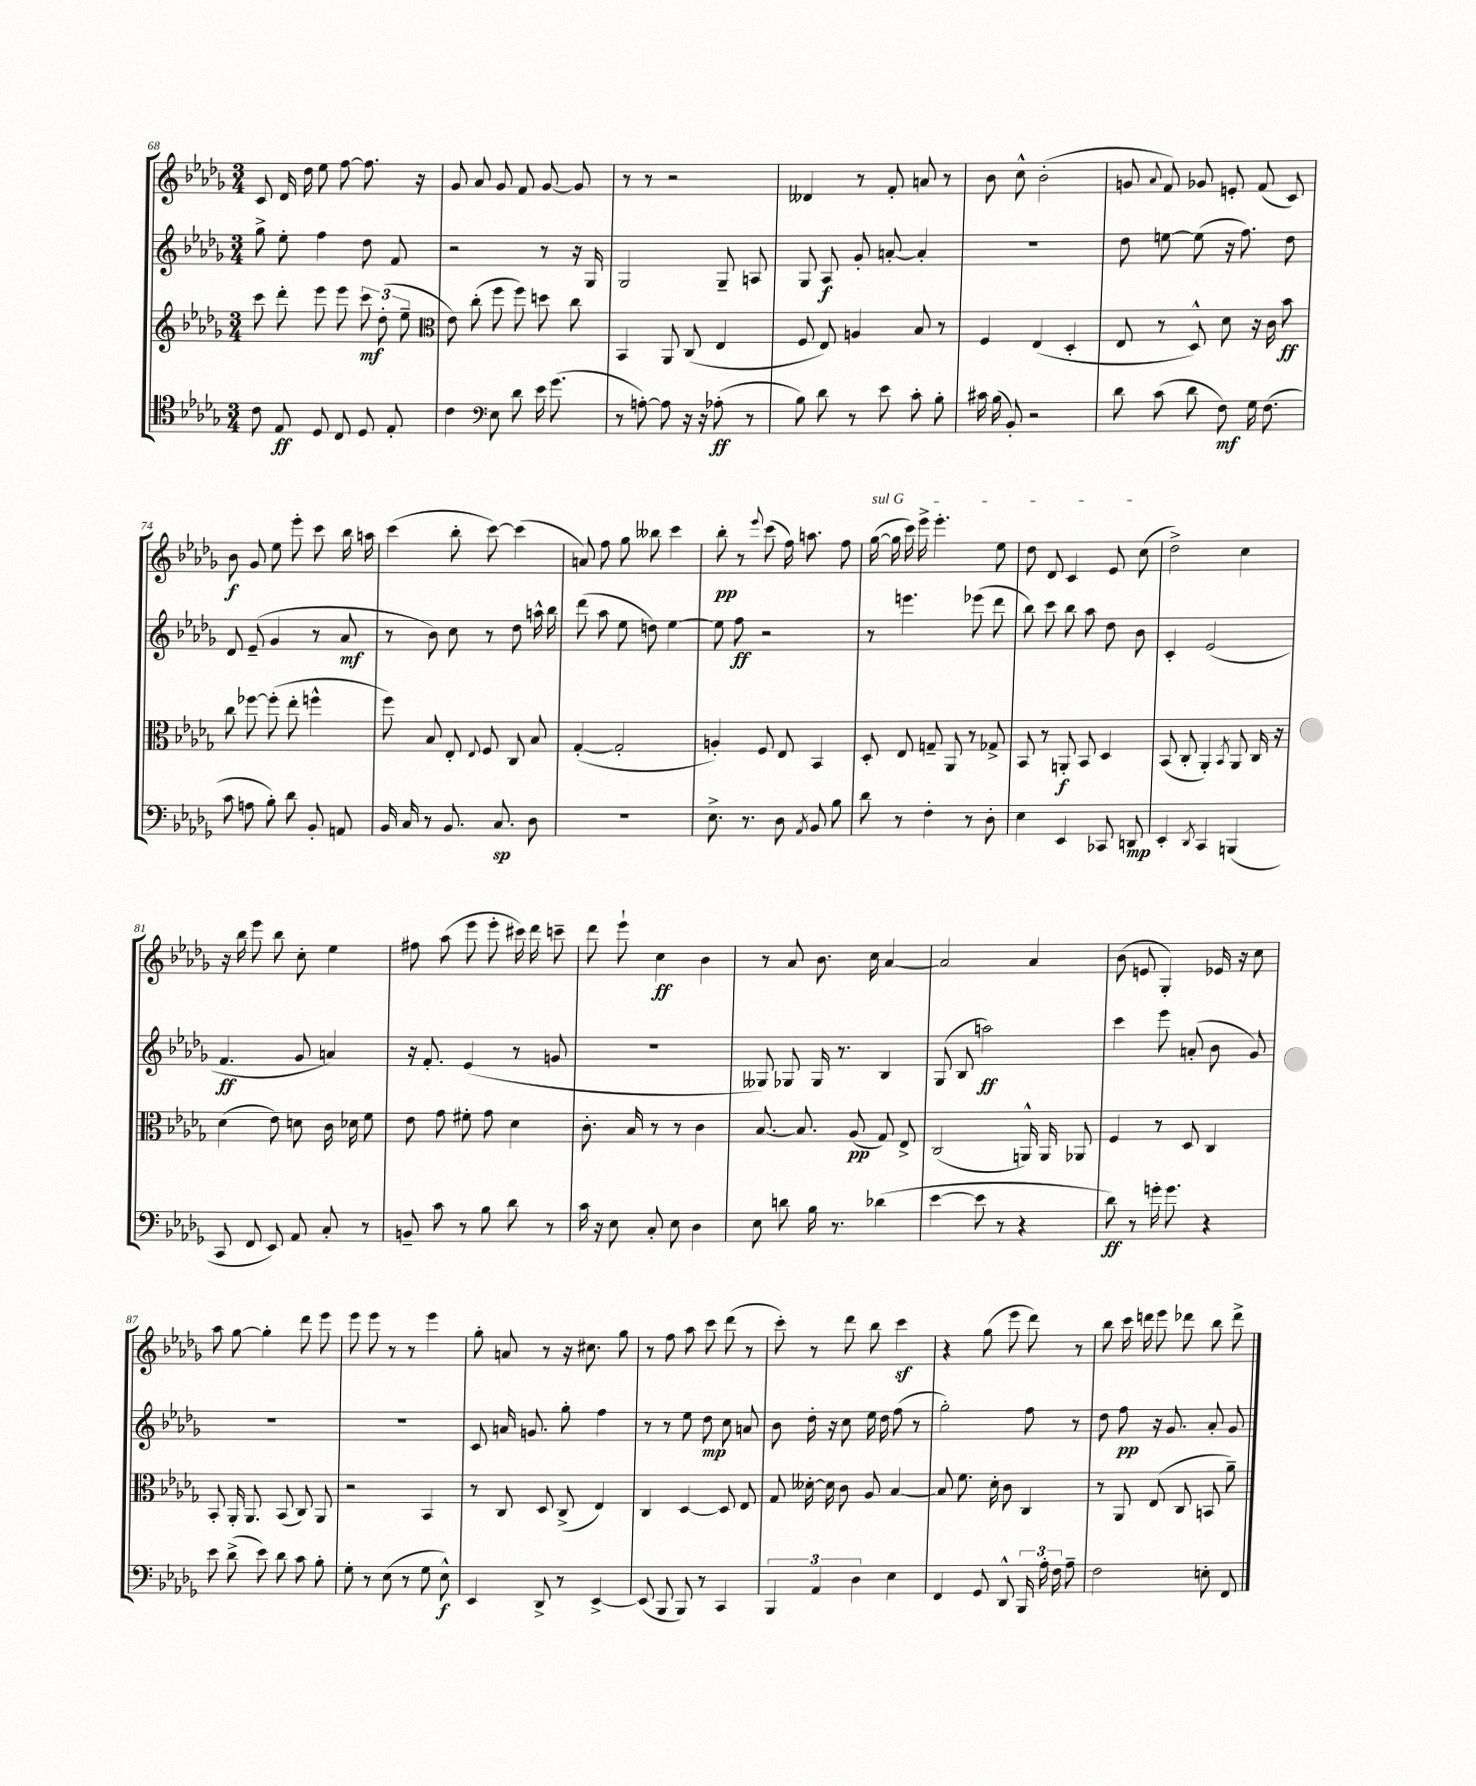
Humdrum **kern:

**kern	**kern	**kern	**kern
*staff4	*staff3	*staff2	*staff1
*clefC4	*clefG2	*clefG2	*clefG2
*k[b-e-a-d-g-]	*k[b-e-a-d-g-]	*k[b-e-a-d-g-]	*k[b-e-a-d-g-]
*M3/4	*M3/4	*M3/4	*M3/4
8c	8ccc	8gg-^	8c
8E-	8ddd-'	8ee-'	16d-
.	.	.	16dd-
8D-	8eee-	4ff	8ee-
8C	8eee-	.	[8ff
8D-	12ccc	8dd-	8.ff]
.	(12dd-'	.	.
8E-'	.	8f	.
.	12ee-~	.	.
.	.	.	16r
=	=	=	=
*	*clefC3	*	*
4c	8e-)	2r	8g-
.	(8cc'	.	8a-
*clefF4	*	*	*
8E-	8ff	.	8g-
8d-	8ff)	.	8f
16e-	8dd	8r	[8g-
(8.g-	.	.	.
.	8cc	16r	8g-]
.	.	16G-	.
=	=	=	=
8r	4BB-	2G-	8r
[8A')	.	.	8r
8A]	8AA-	.	2r
16r	(8C	.	.
16r	.	.	.
(8A-'	4E-	8G-~	.
8r	.	8A	.
=	=	=	=
8B-)	8F	8G-	4d--
8d-	8E-)	8A-	.
8r	4A	8g-'	8r
8e-	.	[8a'	8f'
8c'	8B-	4a']	8a
8B-'	8r	.	8r
=	=	=	=
16c#	4F	2.r	8b-
(16B-	.	.	.
8BB-')	.	.	8cc^^
2r	(4E-	.	(2b-'
.	4D-'	.	.
=	=	=	=
8d-	8E-	8dd-	8g
.	.	.	8qqa-
(8c	8r	[8ee	8f)
8d-	8D-^^)	(8ee]	8g-
8F)	8d-	16r	8e'
.	.	8.ff)	.
16G-	16r	.	(8f
(8.F	16c	.	.
.	8b-	8dd-	8c)
=	=	=	=
8c	8cc	8d-	8b-
8A	[8ff-	(8e-~	8g-
8B-')	(8ff-']	4g-	8ee-
8d-	8ee-'	.	8eee-'
8BB-'	4ff^^	8r	8ccc
8AA	.	8a-	16bb-
.	.	.	16aa
=	=	=	=
16BB-	8ff)	8r	(4ccc
16C	.	.	.
8r	8B-	8b-)	.
8.BB-	8E-'	8cc	8bb-'
.	8qqE-	.	.
.	8F	8r	[8ccc)
8.C	.	.	.
.	8C	8dd-	(4ccc]
8D-	8B-	16aa^^	.
.	.	16bb-	.
=	=	=	=
2.r	([4G-'	(8ddd-	8a)
.	.	8aa-	8ff
.	2G-']	8ee-	8gg-
.	.	8dd)	8bb--
.	.	[4ee-	4ccc
=	=	=	=
8.E-^	4A')	8ee-]	8bb-'
.	.	8ff	8r
8.r	.	.	.
.	.	.	8qqeee-
.	8F	2r	(8ccc
8D-	8E-	.	16ff)
.	.	.	8.aa
8qAA-	.	.	.
8BB-	4BB-	.	.
8B-	.	.	8ff
=	=	=	=
8d-	8D-'	8r	([16gg-
.	.	.	16gg-]
8r	8E-	4.eee	16ccc)
.	.	.	16eee-^
4F'	8G~	.	4.eee-'
.	8AA-	.	.
8r	8r	(8eee-	.
8D-'	8G-^	8ddd-	8ee-
=	=	=	=
4E-	8BB-	8bb-)	8dd-
.	8r	8ccc	8d-
4EE-	8AA'	8bb-	4c
.	8BB-	8aa-	.
8CC-	4D-	8dd-	8e-
8DD	.	8b-	(8cc
=	=	=	=
4EE-'	(8BB-	4c'	2dd-^)
.	8C'	.	.
8qDD-	.	.	.
4CC	4AA-')	(2e-	.
.	8qBB-	.	.
(4BBB	8AA-	.	4cc
.	16C	.	.
.	16r	.	.
=	=	=	=
8CC	(4d-	4.f	16r
.	.	.	16bb-
8FF	.	.	8eee-
8EE-)	8e-)	.	8bb-
8AA-	8d	8g-	8cc'
8C'	16c	4a)	4ee-
.	16d-	.	.
8r	8f	.	.
=	=	=	=
8BB~	8e-	16r	8ff#
.	.	8.f'	.
8c	8g-	.	(8aa-
8r	8f#'	(4e-	8eee-
8B-	8g-	.	8eee-'
8d-	4d-	8r	16ccc#)
.	.	.	16ddd-
8r	.	8g	8ccc~
=	=	=	=
16c	8.c'	2.r	8ddd-
16r	.	.	.
8E-	.	.	8eee-`
.	16B-	.	.
8C'	8r	.	4cc
8E-	8r	.	.
4D-	4c	.	4b-
=	=	=	=
8E-	[8.B-	8G--)	8r
8d	.	8G-	8a-
.	8.B-]	.	.
16B-	.	16G-	8.b-
8.r	.	8.r	.
.	(8A-	.	.
.	.	.	16cc
(4d-	8G-)	4B-	[4a-
.	8E-^	.	.
=	=	=	=
[4e-	(2C	(8G-	2a-]
.	.	8B-	.
8e-]	.	2aa)	.
8r	.	.	.
4r	16AA^^)	.	4a-
.	16AA	.	.
.	8AA-	.	.
=	=	=	=
8d-)	4F	4ccc	(8b-
8r	.	.	8e
16g'	8r	8eee-	4G-')
8.g	.	.	.
.	8D-	(8a'	.
4r	4C	8b-	16e-
.	.	.	16r
.	.	8g-)	8cc
=	=	=	=
8e-	8BB-'	2.r	8aa-
(8d-^	16AA-'	.	[8gg-
.	8.AA-	.	.
8e-)	.	.	4gg-']
8d-	(8BB-	.	.
8c	8C)	.	8ddd-
8B-'	8AA-	.	8eee-
=	=	=	=
8G-'	2r	2.r	8eee-
8r	.	.	8eee-
(8E-	.	.	8r
8r	.	.	8r
8G-	4BB-	.	4eee-
8E-^^)	.	.	.
=	=	=	=
4EE-	8r	8c	8gg-'
.	8C	16a	8a
.	.	8.g	.
8DD-^	8D-	.	8r
8r	(8C^	8gg-'	16r
.	.	.	8.cc#
[4EE-^	4E-)	4ff	.
.	.	.	8gg-
=	=	=	=
(8EE-]	4C	8r	8r
8BBB-	.	8r	8ff
8BBB-)	[4D-	8ee-	8aa-
8r	.	8dd-	8ccc
4CC	8D-]	8cc	(8ddd-
.	8E-	8a	8r
=	=	=	=
6BBB-	8G-	8b-	8ccc')
.	[16d--'	16dd-'	8r
6AA-	.	.	.
.	16d--]	16r	.
.	8c	8cc	8ddd-
6D-	.	.	.
.	8A-	16ee-	8bb-
.	.	16dd-	.
4E-	[4B-	(8ff	4ccc
.	.	8r	.
=	=	=	=
4FF	8B-]	2gg-')	4r
.	8.f	.	.
8GG-	.	.	(8gg-
.	16d-'	.	.
8DD-^^	8c	.	8eee-
24BBB-	4C	8ff	8ddd-)
24A-'	.	.	.
24F	.	.	.
8A-~	.	8r	8r
=	=	=	=
2F	8r	8dd-	8bb-
.	8AA-	8ff	16ccc
.	.	.	16ddd
.	(8E-	16r	8eee-
.	.	8.g-	.
.	8C	.	8ddd-
8E'	8BB	8a-'	8bb-
8FF	8a-~)	8g-	8ddd-^
==	==	==	==
*-	*-	*-	*-
